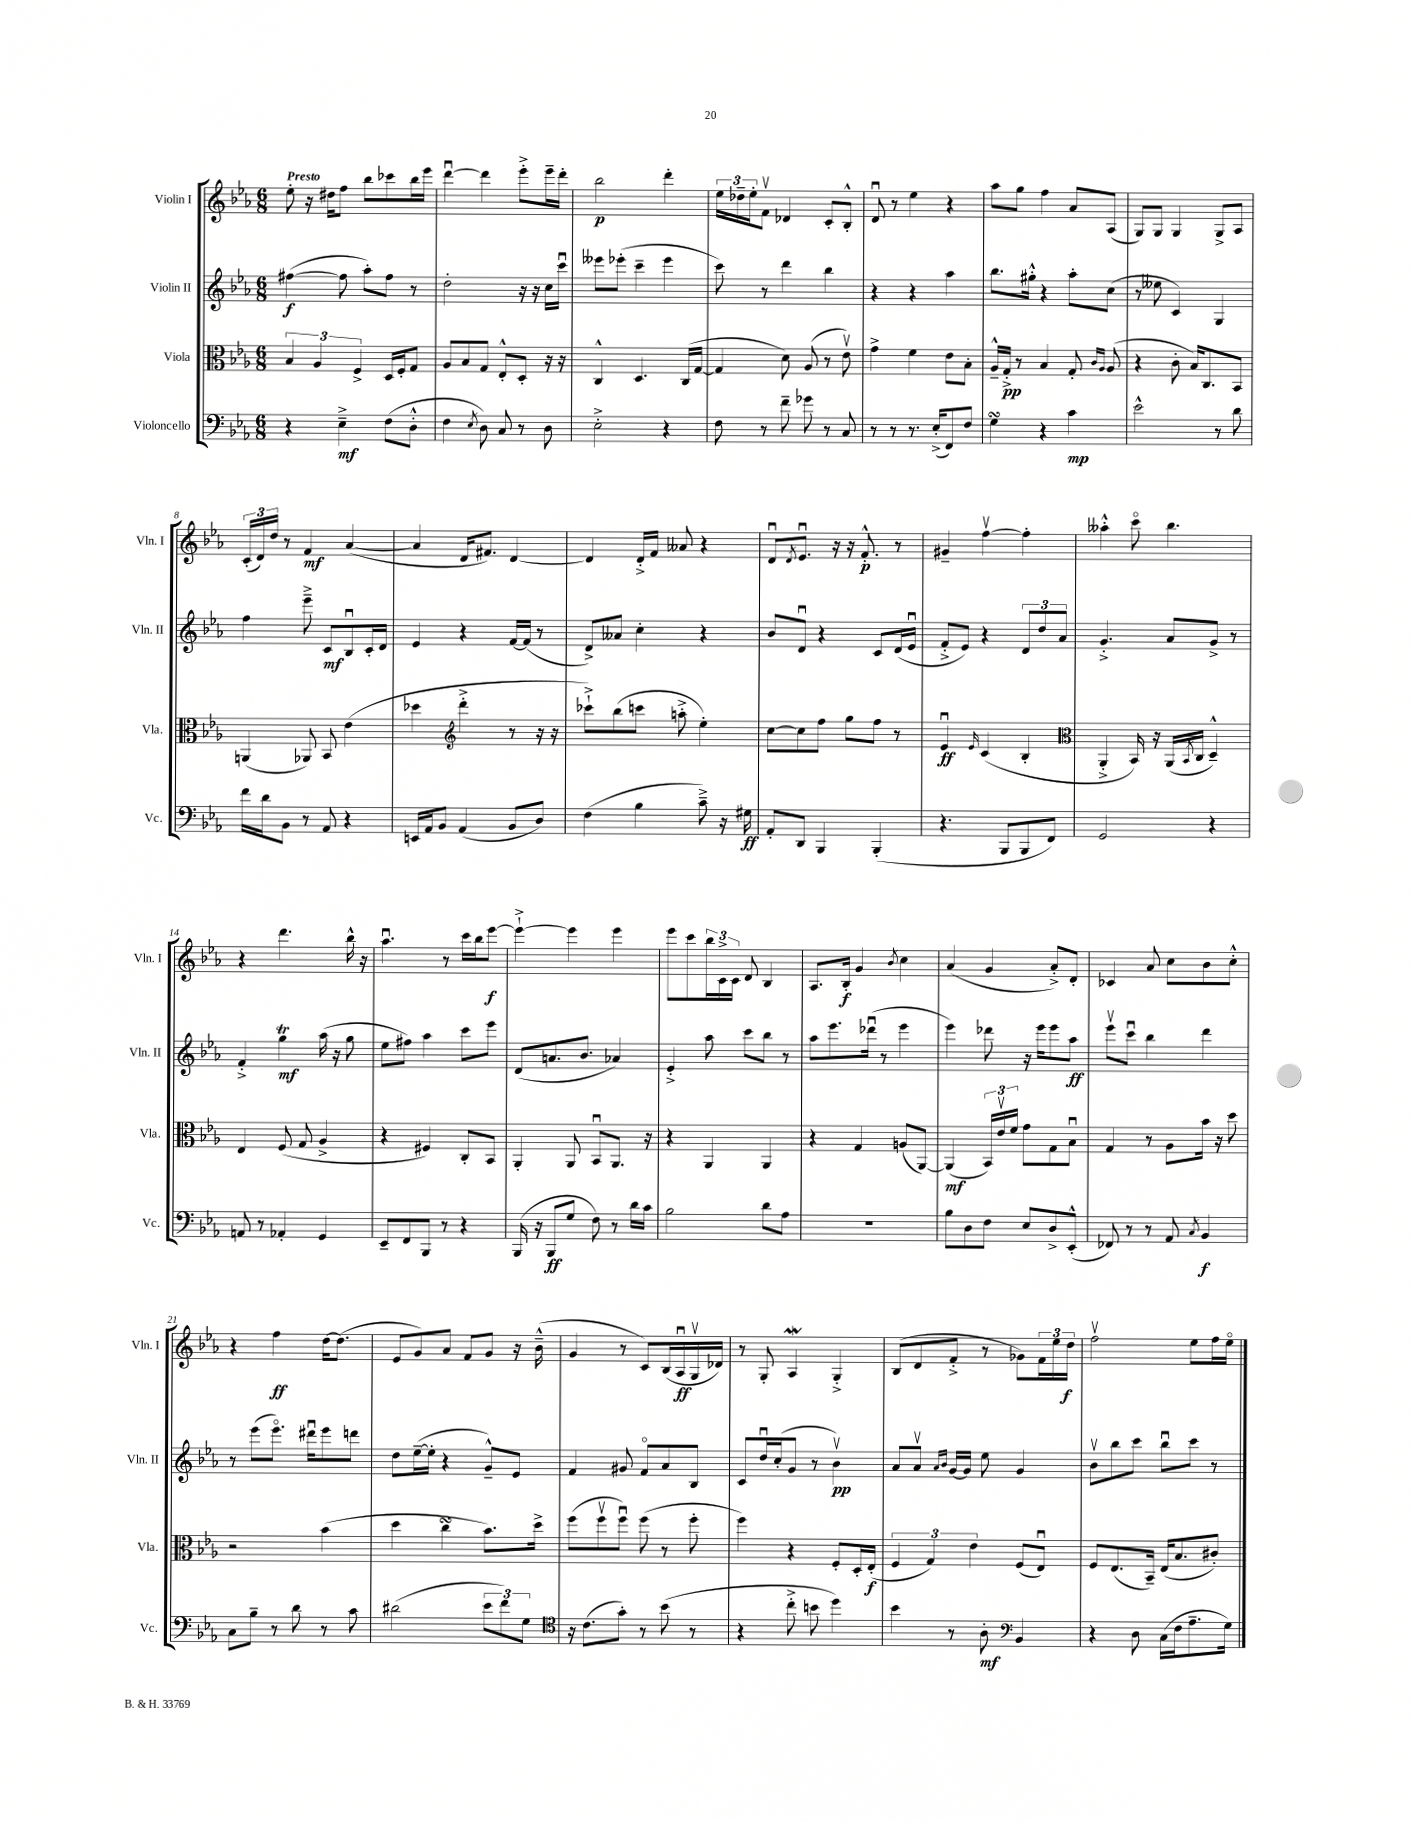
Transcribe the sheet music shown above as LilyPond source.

<<
\new StaffGroup <<
\new Staff = "s0" \with { instrumentName = "Violin I" shortInstrumentName = "Vln. I" } {
    \clef treble \key ees \major \numericTimeSignature \time 6/8 \tempo "Presto"
    ees''8-. r16 dis''16 f''8 bes''8 ces'''8 bes''16 ees'''16 |
    d'''4~\downbow d'''4 ees'''8-.-> ees'''16-- d'''16-. |
    bes''2\p d'''4-. |
    \tuplet 3/2 { ees''16 des''16-- ees''16-. } f'8\upbow des'4 c'8-. bes8-.-^ |
    d'8\downbow r8 ees''4 r4 |
    aes''8 g''8 f''4 aes'8 aes8( |
    g8) g8 g4 g8-> aes8 |
    \tuplet 3/2 { c'16-.( d'16) d''16 } r8 f'4\mf aes'4~( |
    aes'4 d'16 fis'8.) d'4~ |
    d'4 d'16-.-> f'16 aeses'8 r4 |
    d'8\downbow \acciaccatura { d'8 } ees'8.\downbow r16 r16 f'8.-.-^\p r8 |
    gis'4-- f''4~\upbow f''4-. |
    aeses''4-.-^ c'''8\flageolet bes''4. |
    r4 d'''4. bes''16-^ r16 |
    aes''4.\downbow r8 c'''16 bes''16 ees'''8~\f |
    ees'''4~-!-> ees'''4 ees'''4 |
    ees'''8 c'''8 \tuplet 3/2 { bes''16 c'16-> c'16 } d'8 bes4 |
    aes8. bes16-.\f g'4 \acciaccatura { bes'8 } c''4 |
    aes'4( g'4 aes'8-.->) d'8-. |
    ces'4 aes'8 c''8 bes'8 c''8-.-^ |
    r4 f''4\ff d''16~ d''8.( |
    ees'8 g'8) aes'8 f'8 g'8 r16 bes'16---^( |
    g'4 r8 c'8) bes16( aes16\downbow\ff g16\upbow des'16) |
    r8 g8-. aes4\mordent g4-.-> |
    bes8( d'8 f'8-.-> r8 ges'8) \tuplet 3/2 { f'16 ees''16 d''16\f } |
    f''2\upbow ees''8 f''16 ees''16\flageolet \bar "|." |
}
\new Staff = "s1" \with { instrumentName = "Violin II" shortInstrumentName = "Vln. II" } {
    \clef treble \key ees \major \numericTimeSignature \time 6/8
    fis''4~\f( fis''8 aes''8-.) fis''8 r8 |
    d''2-. r16 r16 c''16 c'''16\downbow |
    eeses'''8 ees'''8-.( c'''4-- ees'''4 |
    c'''8) r8 d'''4 bes''4 |
    r4 r4 aes''4 |
    bes''8. gis''16-.-^ r4 aes''8-. c''8( |
    r8 eeses''8 c'4) g4 |
    f''4 ees'''8---> c'8\mf bes8\downbow c'16-. d'16 |
    ees'4 r4 f'16~ f'16( r8 |
    d'8->) aeses'8 c''4-. r4 |
    bes'8 d'8\downbow r4 c'8 d'16( ees'16\downbow |
    f'8-.-> ees'8) r4 \tuplet 3/2 { d'8 d''8 aes'8 } |
    g'4.-.-> aes'8 g'8-> r8 |
    f'4-.-> g''4\trill\mf aes''16( r16 g''8 |
    ees''8 fis''8) aes''4 c'''8 ees'''8 |
    d'8( a'8. bes'8. aes'4) |
    ees'4-.-> aes''8 c'''8 bes''8 r8 |
    aes''8 ees'''8. des'''16\downbow( r8 ees'''4 |
    ees'''4) des'''8 r16 ees'''16 ees'''8 aes''8\ff |
    ees'''8\upbow c'''8\downbow bes''4 d'''4 |
    r8 ees'''8( ees'''8.\flageolet) dis'''16\downbow ees'''8 d'''8 |
    d''8 ees''16~--( ees''16-. r4 g'8---^) ees'8 |
    f'4 gis'8 f'8\flageolet aes'8 bes8 |
    c'8 d''16\downbow c''16-.( g'8 r8 bes'4\upbow\pp) |
    aes'8 aes'8\upbow \grace { aes'16 bes'16 } g'16~ g'16 ees''8 g'4 |
    bes'8\upbow bes''8 c'''8 bes''8\downbow c'''8 r8 \bar "|." |
}
\new Staff = "s2" \with { instrumentName = "Viola" shortInstrumentName = "Vla." } {
    \clef alto \key ees \major \numericTimeSignature \time 6/8
    \tuplet 3/2 { bes4 aes4 f4-> } d16 f16-. g8 |
    aes8 bes8 g8 ees8-.-^ d8-. r16 r16 |
    c4-^ d4. c16( g16~ |
    g4 d'8) aes8( r8 ees'8\upbow) |
    g'4-> f'4 ees'8 bes8-. |
    aes16---^ g16-.->\pp r8 bes4 g8-. \grace { c'16 aes16 } aes8( |
    r4 c'8-. bes16) c8. bes,8 |
    a,4( aes,8) bes,8 ees'4( |
    des''4 \clef treble d'''4-.-> r8 r16 r16 |
    ces'''8-!->) bes''8( c'''8 a''8-.-> ees''4-.) |
    c''8~ c''8 f''8 g''8 f''8 r8 |
    ees'4\downbow\ff \grace { ees'16 } c'4( bes4-. |
    \clef alto aes,4-.-> bes,16) r16 aes,16( \acciaccatura { bes,8 } c16 d4---^) |
    ees4 f8( g8 aes4-> |
    r4 fis4) c8-. bes,8 |
    aes,4-. aes,8 bes,8\downbow aes,8. r16 |
    r4 aes,4 aes,4 |
    r4 g4 a8( aes,8~) |
    aes,4\mf( \tuplet 3/2 { bes,16) ees'16\upbow f'16 } g'8 g8 bes8\downbow |
    g4 r8 aes8 bes'16 r16 d''8 |
    r2 bes'4( |
    d''4 c''4\turn bes'8.) d''16-> |
    f''8( f''8\upbow f''8\downbow) f''8( r8 f''8-. |
    f''4) r4 f8-. d16-. ees16-.\f( |
    \tuplet 3/2 { f4 g4) ees'4 } f8( ees8\downbow) |
    f8 ees8.( bes,16--) ees16( bes8. cis'8-.) \bar "|." |
}
\new Staff = "s3" \with { instrumentName = "Violoncello" shortInstrumentName = "Vc." } {
    \clef bass \key ees \major \numericTimeSignature \time 6/8
    r4 ees4--->\mf f8( d8-.-^ |
    f4 \acciaccatura { ees8 } d8) c8 r8 d8 |
    ees2-.-> r4 |
    f8 r8 f'8-- ges'8 r8 c8 |
    r8 r8 r8. ees16-.->( f,8) f8 |
    g4\turn r4 c'4\mp |
    ees'2-^ r8 d'8 |
    f'16 d'16 bes,8 r8 aes,8 r4 |
    e,16 aes,16 bes,8 aes,4( bes,8 d8) |
    f4( bes4 c'8--->) r16 gis16\ff |
    aes,8-. d,8 bes,,4 bes,,4-.( |
    r4. bes,,8 bes,,8 f,8) |
    g,2 r4 |
    a,8 r8 aes,4-. g,4 |
    ees,8-- f,8 bes,,8 r8 r4 |
    bes,,16( r16 bes,,8\ff g8 f8) r8 d'16 c'16 |
    bes2 d'8 aes8 |
    R2. |
    bes8 d8 f8 ees8 d8-> ees,8-.-^( |
    fes,8) r8 r8 aes,8 \acciaccatura { c8 } bes,4\f |
    c8 bes8-- r8 d'8 r8 c'8 |
    dis'2( \tuplet 3/2 { ees'8 f'8) g8 } |
    \clef tenor r16 c'8.( g'8-.) r8 bes'8( r8 |
    r4 c''8-.-> b'8 d''4) |
    bes'4 r8 aes8-.\mf \clef bass bes,4 |
    r4 d8 c16( f16 aes8.-- g16) \bar "|." |
}
>>
>>
